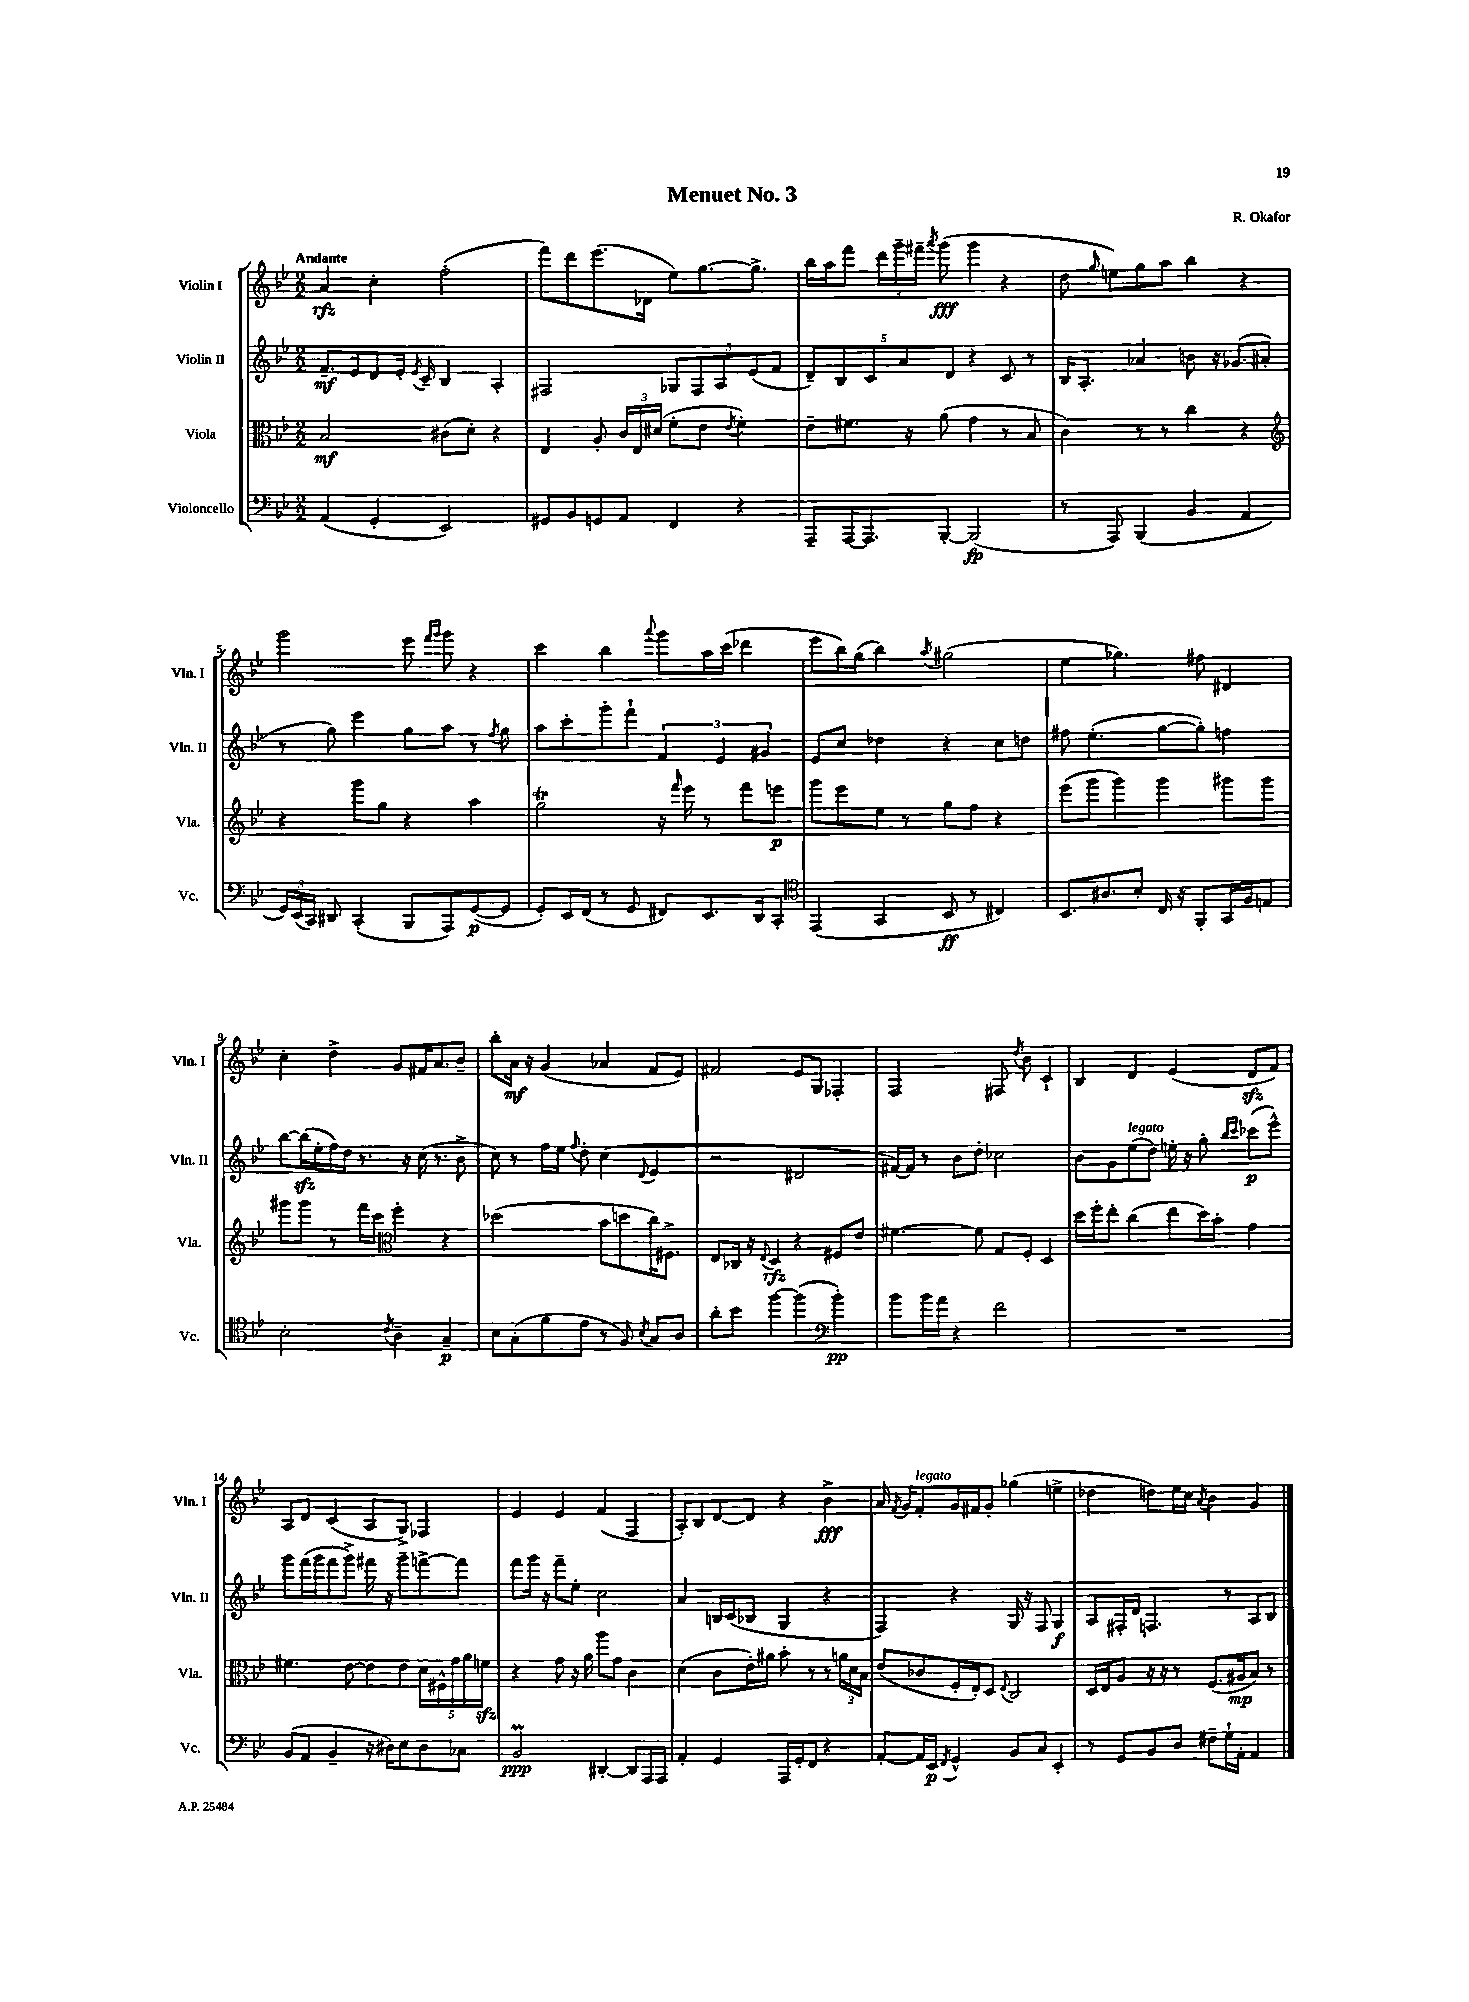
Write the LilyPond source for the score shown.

\header { title = "Menuet No. 3" composer = "R. Okafor" }
<<
\new StaffGroup <<
\new Staff = "s0" \with { instrumentName = "Violin I" shortInstrumentName = "Vln. I" } {
    \clef treble \key bes \major \numericTimeSignature \time 2/2 \tempo "Andante"
    \autoBeamOff a'4\rfz c''4-. f''2-.( |
    f'''8[) d'''8 ees'''8.( des'16] ees''8[) g''8.~ g''8.]-> |
    bes''16[ a''16 f'''8] \tuplet 3/2 { d'''16[ g'''16-- fis'''16]-- } \acciaccatura { a'''8 } g'''8\fff( g'''4 r4 |
    d''8 \grace { g''16 } e''8[) g''8 a''8] bes''4 r4 |
    g'''2 ees'''8 \grace { f'''16[ g'''16] } g'''8 r4 |
    c'''4 bes''4 \appoggiatura { a'''8 } g'''8[ a''16 c'''16]( des'''4 |
    ees'''8[ bes''16) g''16]( bes''4) \acciaccatura { a''8 } gis''2( |
    ees''4 ges''4.) fis''8 dis'4 |
    c''4-. d''4-> g'8[ fis'16 a'8. bes'8]-- |
    bes''8[-. a'16]\mf r16 g'4( aes'4 f'8[ ees'8]) |
    fis'2 ees'8[ g8] fes4-. |
    f2 fis8 \acciaccatura { d''8 } bes'8 c'4-! |
    bes4 d'4 ees'4( d'8[\sfz f'8]) |
    a8[ d'8] c'4( a8[ g8]->) fes4 |
    ees'4 ees'4 f'4( f4 |
    a8[-.) bes8 d'8~ d'8] r4 bes'4->\fff |
    a'16 \acciaccatura { f'8 } g'16[ f'8-.^\markup { \italic "legato" } g'16 fis'16 g'8]-. ges''4( e''4-> |
    des''4 d''8[) ees''16 c''16] \acciaccatura { a'8 } bes'4 g'4 \bar "|." |
}
\new Staff = "s1" \with { instrumentName = "Violin II" shortInstrumentName = "Vln. II" } {
    \clef treble \key bes \major \numericTimeSignature \time 2/2
    \autoBeamOff f'8.[--\mf ees'16 d'8 ees'16]-. \acciaccatura { ees'8 } c'16-- bes4 a4-. |
    fis2 \tuplet 5/4 { ges8[ fis8 a8 ees'8( f'8] } |
    \tuplet 5/4 { d'8[--) bes8 c'8 a'8 d'8] } r4 c'8 r8 |
    bes16[ a8.]-. aes'4 b'8 r16 ges'8.[( ais'8]-. |
    r8 g''8) ees'''4 g''8[ a''8] r8 \acciaccatura { f''8 } g''8 |
    a''8[ c'''8-. g'''8-. f'''8]-! \tuplet 3/2 { f'4 ees'4 gis'4 } |
    ees'8[ c''8] des''4 r4 c''8[ d''8] |
    fis''8 ees''4.-.( g''8[~ g''8]-.) f''4 |
    bes''8[~ bes''16\sfz( ees''16-. f''16) d''16] r8. r16 c''16( r8. bes'8-> |
    c''8) r8 f''16[ ees''16] \appoggiatura { f''8 } d''8-. c''4( \appoggiatura { d'8 } ees'4 |
    r2 dis'2 |
    fis'16[~) fis'16] r8 bes'8[ d''8]-. ces''2 |
    bes'8[ g'8 ees''8^\markup { \italic "legato" }( d''8]) e''16-. r16 g''8-. \grace { bes''16[ c'''16] } ces'''8[\p( ees'''8]-^) |
    g'''8[ f'''16( g'''16 f'''8 g'''8]->) fis'''16 r16 g'''8[-- f'''8~-> f'''8] |
    f'''8[ g'''16] r16 f'''8[-- ees''8]-. c''2 |
    a'4 b16[ c'16( bes8] g4 r4 |
    f4) r4 g16 r16 f8 g4\f |
    a8[ fis16-. d'16] f4. r8 a8[ bes8] \bar "|." |
}
\new Staff = "s2" \with { instrumentName = "Viola" shortInstrumentName = "Vla." } {
    \clef alto \key bes \major \numericTimeSignature \time 2/2
    \autoBeamOff bes2\mf cis'8[( d'8]-.) r4 |
    ees4 a8-. \tuplet 3/2 { c'16[ ees16 dis'16]( } f'8[-. ees'8] \acciaccatura { ees'8 } f'4-.) |
    ees'8[-- fis'8.] r16 a'8( g'4 r8 bes8 |
    c'4) r8 r8 c''4 r4 |
    \clef treble r4 g'''8[ g''8] r4 a''4 |
    g''2\trill r16 \grace { f'''16 } ees'''16 r8 f'''8[ e'''8]\p |
    g'''8[ ees'''8 ees''8] r8 g''8[ f''8] r4 |
    ees'''8[( g'''8] g'''4) g'''4 gis'''8[ gis'''8] |
    gis'''8[ gis'''8] r8 f'''16[ c'''16] \clef alto f''4-. r4 |
    des''2( bes'8[ d''8 c''16) fis8.]-> |
    ees8[ ces16] r16 \appoggiatura { ees8 } d4\rfz r4 fis8[ ees'8] |
    fis'4.~ fis'8 g8[ f8]-. d4 |
    d''16[ f''16-. ees''8]-. c''4( ees''8[ d''16) bes'16]-. g'4 |
    fis'4. ees'8~ ees'8[ ees'8] \tuplet 5/4 { d'16[ fis16-^ g'16 a'16 f'16]\sfz } |
    r4 g'8 r16 a'16 a''8[ g'8] c'4 |
    d'4( c'8[ ees'16-.) ais'16] bes'8-. r8 r8 \tuplet 3/2 { a'16[ d'16 bes16] } |
    ees'8[( ces'8 f16-. ees16-.) d8] \appoggiatura { ees8 } c2 |
    d16[ ees16 a8] r16 r16 r8 f8.[( ais16\mp bes8]) r8 \bar "|." |
}
\new Staff = "s3" \with { instrumentName = "Violoncello" shortInstrumentName = "Vc." } {
    \clef bass \key bes \major \numericTimeSignature \time 2/2
    \autoBeamOff a,4( g,4-. ees,2) |
    gis,8[ bes,8 g,8 a,8] f,4 r4 |
    a,,8[-- a,,16~ a,,8. bes,,8]~-. bes,,2\fp( |
    r8 a,,8) bes,,4( bes,4 a,4 |
    \tuplet 3/2 { g,16[) ees,16( c,16]) } dis,8 c,4-.( bes,,8[ a,,8) g,8~\p( g,8] |
    g,8[-.) ees,16 f,16]( r8 g,8 fis,8[) ees,8. d,16 c,8]-. |
    \clef tenor ees,4( g,4 bes,8\ff r8 cis4) |
    bes,8.[ ais8. bes8]-. c16 r16 f,8[-. g,16 f16 e8] |
    bes2-. \acciaccatura { c'8 } a4-- g4--\p |
    bes8[ g8-.( f'8 ees'8] r8 f8) \acciaccatura { bes8 } g8[ a8] |
    a'8[-. bes'8] f''4~ f''4( \clef bass bes'4-.\pp) |
    bes'8[ bes'16 a'16] r4 f'2 |
    R1 |
    bes,8[( a,8] bes,4-- r16 dis16[) ees8 dis8 ces8] |
    bes,2\prall\ppp dis,4~-. dis,8[ a,,16 a,,16] |
    a,4-. g,4 a,,16[ g,16-. f,8] r4 |
    a,8[~-. a,16 ees,16]\p \acciaccatura { f,8 } g,4-^ bes,8[ c8] ees,4-. |
    r8 g,8[ bes,8 d8] fis8[-- g16-! a,16]-. a,4 \bar "|." |
}
>>
>>
